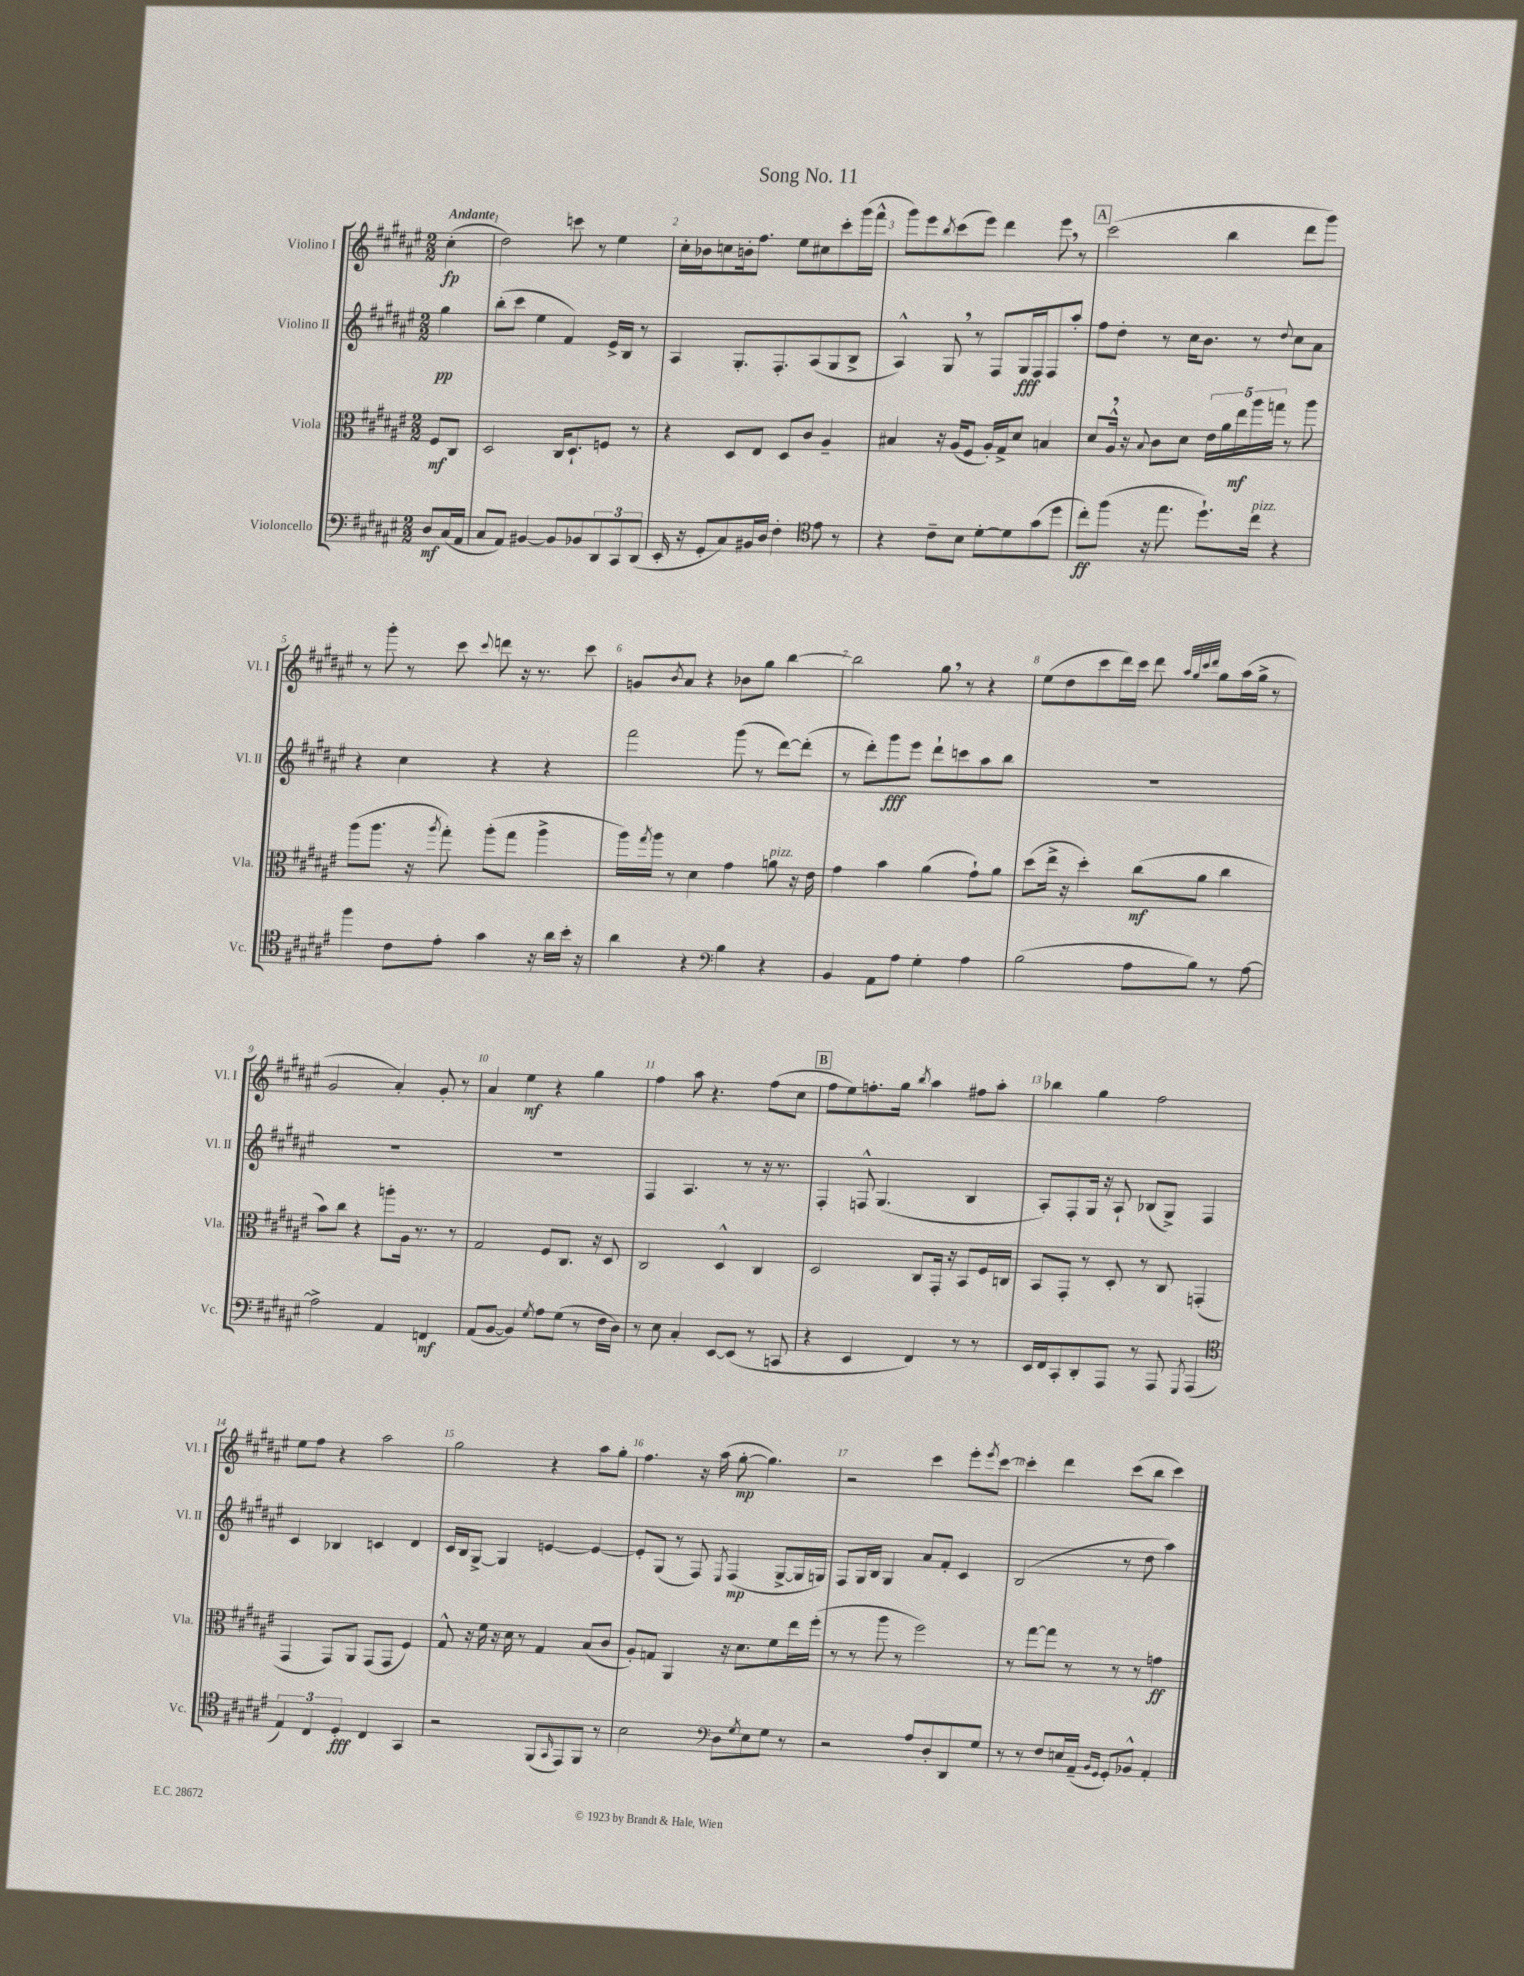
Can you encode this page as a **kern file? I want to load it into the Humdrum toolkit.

**kern	**kern	**kern	**kern
*staff4	*staff3	*staff2	*staff1
*clefF4	*clefC3	*clefG2	*clefG2
*k[f#c#g#d#a#e#]	*k[f#c#g#d#a#e#]	*k[f#c#g#d#a#e#]	*k[f#c#g#d#a#e#]
*M2/2	*M2/2	*M2/2	*M2/2
8D#	8F#	4gg#	(4cc#'
(16C#	8C#	.	.
16AA#	.	.	.
=	=	=	=
8C#	2D#	(8bb'	2dd#)
8AA#)	.	8ccc#	.
[4BB#	.	4ee#	.
8BB#]	16C#	4f#)	8ccc
.	8.D#`	.	.
8BB-	.	.	8r
12DD#	8F	16e#^	4ee#
.	.	16B	.
12CC#	.	.	.
.	8r	8r	.
(12DD#	.	.	.
=	=	=	=
16EE#'	4r	4A#	16cc#'
16r	.	.	16b-
8GG#'	.	.	8cc
8C#)	8D#	8.G#'	16b'
.	.	.	8.ff#
16BB#	8E#	.	.
16D#	.	8.F#'	.
4F#'	8D#	.	8ee#
.	8c#	(8A#	8cc#
*clefC4	*	*	*
8e#	4A#~	8G#	8ccc#'
8r	.	8B^	(16ggg#
.	.	.	16fff#^^
=	=	=	=
4r	4B#	4A#^^)	8ggg#)
.	.	.	8eee#
.	.	.	8qbb
8c#~	16r	8G#	(8ccc#
.	(16A#	.	.
8B	8F#	8r	8eee#)
[8d#'	16A#')	8F#	4ddd#
.	16G#^	.	.
8d#]	8d#	16G#	.
.	.	16F#	.
(8g#	4B	8F#	8eee#
8dd#	.	8aa#'	8r
=	=	=	=
8cc#')	8d#	8ff#	(2ccc#
(8ff#	16A#^^	8dd#'	.
.	16r	.	.
.	8qqB	.	.
16r	8c#	8r	.
8.ee#	.	.	.
.	8d#	16cc#	.
.	.	8.b	.
8.dd#`)	20e#	.	4bb
.	20a#	.	.
.	20ee#	.	.
.	.	8r	.
.	20aa#	.	.
16cc#	.	.	.
.	20gg	.	.
.	.	8qqdd#	.
4r	8r	8cc#	8ddd#
.	8aa#	8a#	8ggg#)
=	=	=	=
4ff#	(8aa#	4r	8r
.	8.aa#	.	8ggg#'
8c#	.	4cc#	8r
.	16r	.	.
.	8qaa#	.	.
8e#'	8gg#')	.	8ccc#
.	.	.	8qqccc#
4g#	(8aa#'	4r	8ddd
.	8gg#	.	16r
.	.	.	8.r
16r	4aa#^	4r	.
16a#	.	.	.
16b'	.	.	8ccc#
16r	.	.	.
=	=	=	=
4a#	16aa#)	2fff#	8g
.	8qgg#	.	.
.	16aa#	.	.
.	.	.	8qb
.	8r	.	8a#
4r	4d#	.	4r
*clefF4	*	*	*
4B	4g#	(8ggg#	8b-
.	.	8r	8gg#
4r	8a	[8ddd#)	[4bb
.	16r	(8ddd#']	.
.	16e#	.	.
=	=	=	=
4BB	4g#	8r	2bb]
.	.	8ddd#')	.
8AA#	4b	8ggg#	.
8A#	.	8eee#	.
4G#'	(4a#	8ddd#`	8gg#
.	.	8ccc	8r
4A#	8g#`)	8aa#	4r
.	8a#	8bb	.
=	=	=	=
(2B	(8dd#	1r	(8ee#
.	16ee#^	.	8dd#
.	16r	.	.
.	4dd#')	.	8ccc#
.	.	.	16ddd#)
.	.	.	16ccc#
8A#	(8cc#	.	8ddd#
.	.	.	32qqaa#
.	.	.	32qqgg#
.	.	.	32qqccc#
.	.	.	32qqddd#
8B)	8a#	.	8gg#
8r	4cc#	.	(16aa#
.	.	.	16gg#^
[8A#	.	.	8r
=	=	=	=
2A#^]	8b)	1r	2g#
.	8cc#	.	.
.	4r	.	.
4AA#	8aa'	.	4a#')
.	16A#	.	.
.	8.r	.	.
4FF	.	.	8g#'
.	8r	.	8r
=	=	=	=
(8AA#	2G#	1r	4a#
[8BB	.	.	.
4BB])	.	.	4ee#
8qG#	.	.	.
8A#	8F#	.	4r
(8G#	8.C#	.	.
8r	.	.	4gg#
.	16r	.	.
16F#	8D#	.	.
16D#)	.	.	.
=	=	=	=
8r	2C#	4F#	4ff#
8E#	.	.	.
4C#'	.	4.A#	8aa#
.	.	.	4.r
[8EE#	4D#^^	.	.
(8EE#]	.	8r	.
8r	4C#	16r	(8ff#
.	.	8.r	.
8CC	.	.	8cc#
=	=	=	=
4r	2D#	4F#'	8ff#
.	.	.	8ee#)
4EE#	.	8F^^	8.ff'
.	.	(4.G#	.
.	.	.	16gg#
.	.	.	8qbb
4FF#)	8C#	.	4aa#
.	16GG#'	.	.
.	16r	.	.
8r	8BB	4B	8ff#
8r	16F#	.	8aa#'
.	16C	.	.
=	=	=	=
16EE#	8BB	8A#')	4bb-
16FF#	.	.	.
8CC#'	8GG#'	8F#'	.
8DD#'	8r	16G#	4gg#
.	.	16r	.
8AAA#	8D#'	8A#`	.
8r	8r	(8B-	2ff#
8AAA#	8C#	8G#^)	.
8qGGG#	.	.	.
(4AAA#	(4GG'	4F#	.
=	=	=	=
*clefC4	*	*	*
6E#)	4GG#	4c#	8ee#
.	.	.	8ff#
6C#	.	.	.
.	8GG#)	4B-	4r
6D#'	.	.	.
.	8AA#	.	.
4C#	(8GG#	4c	2aa#
.	8GG#	.	.
4GG#	4F#)	4d#	.
=	=	=	=
2r	8G#^^	16c#	2gg#
.	.	16B	.
.	16r	[8G#^	.
.	16f#	.	.
.	16r	4G#]	.
.	16d#	.	.
.	8r	.	.
(8FF#	4G#	[4e	4r
16qqGG#	.	.	.
8EE#)	.	.	.
8FF#	(8B	4e_	8aa#
8r	8c#	.	8gg#'
=	=	=	=
2B	8A#')	8e']	4.ff#
.	8G	(8G#	.
.	4AA#	8r	.
.	.	8F#)	16r
.	.	.	(16aa#
*clefF4	*	*	*
.	.	8qE#	.
8D#	16r	(4F#	[8gg#'
.	8.d#	.	.
8qG#	.	.	.
8E#	.	.	4.gg#])
8G#	8f#	[8G#^	.
8r	16ee#	16G#]	.
.	(16ff#'	16G)	.
=	=	=	=
2r	8r	8F#	2r
.	8r	16G#	.
.	.	16B	.
.	8aa#	4G#	.
.	8r	.	.
8A#	2ff#)	8a#	4ccc#
8D#'	.	8f#'	.
8DD#	.	4c#	8eee#'
.	.	.	8qeee#
8G#	.	.	[8ccc#
=	=	=	=
8r	8r	(2B	4ccc#']
8r	[8gg#	.	.
8F#	8gg#]	.	4ddd#
16E	8r	.	.
(16AA#~	.	.	.
16qqBB	.	.	.
16qqGG#	.	.	.
8GG#')	8r	8r	(8ccc#
8BB-^^	8r	8dd#	8bb
4AA#'	4g	4aa#)	4ccc#)
==	==	==	==
*-	*-	*-	*-
